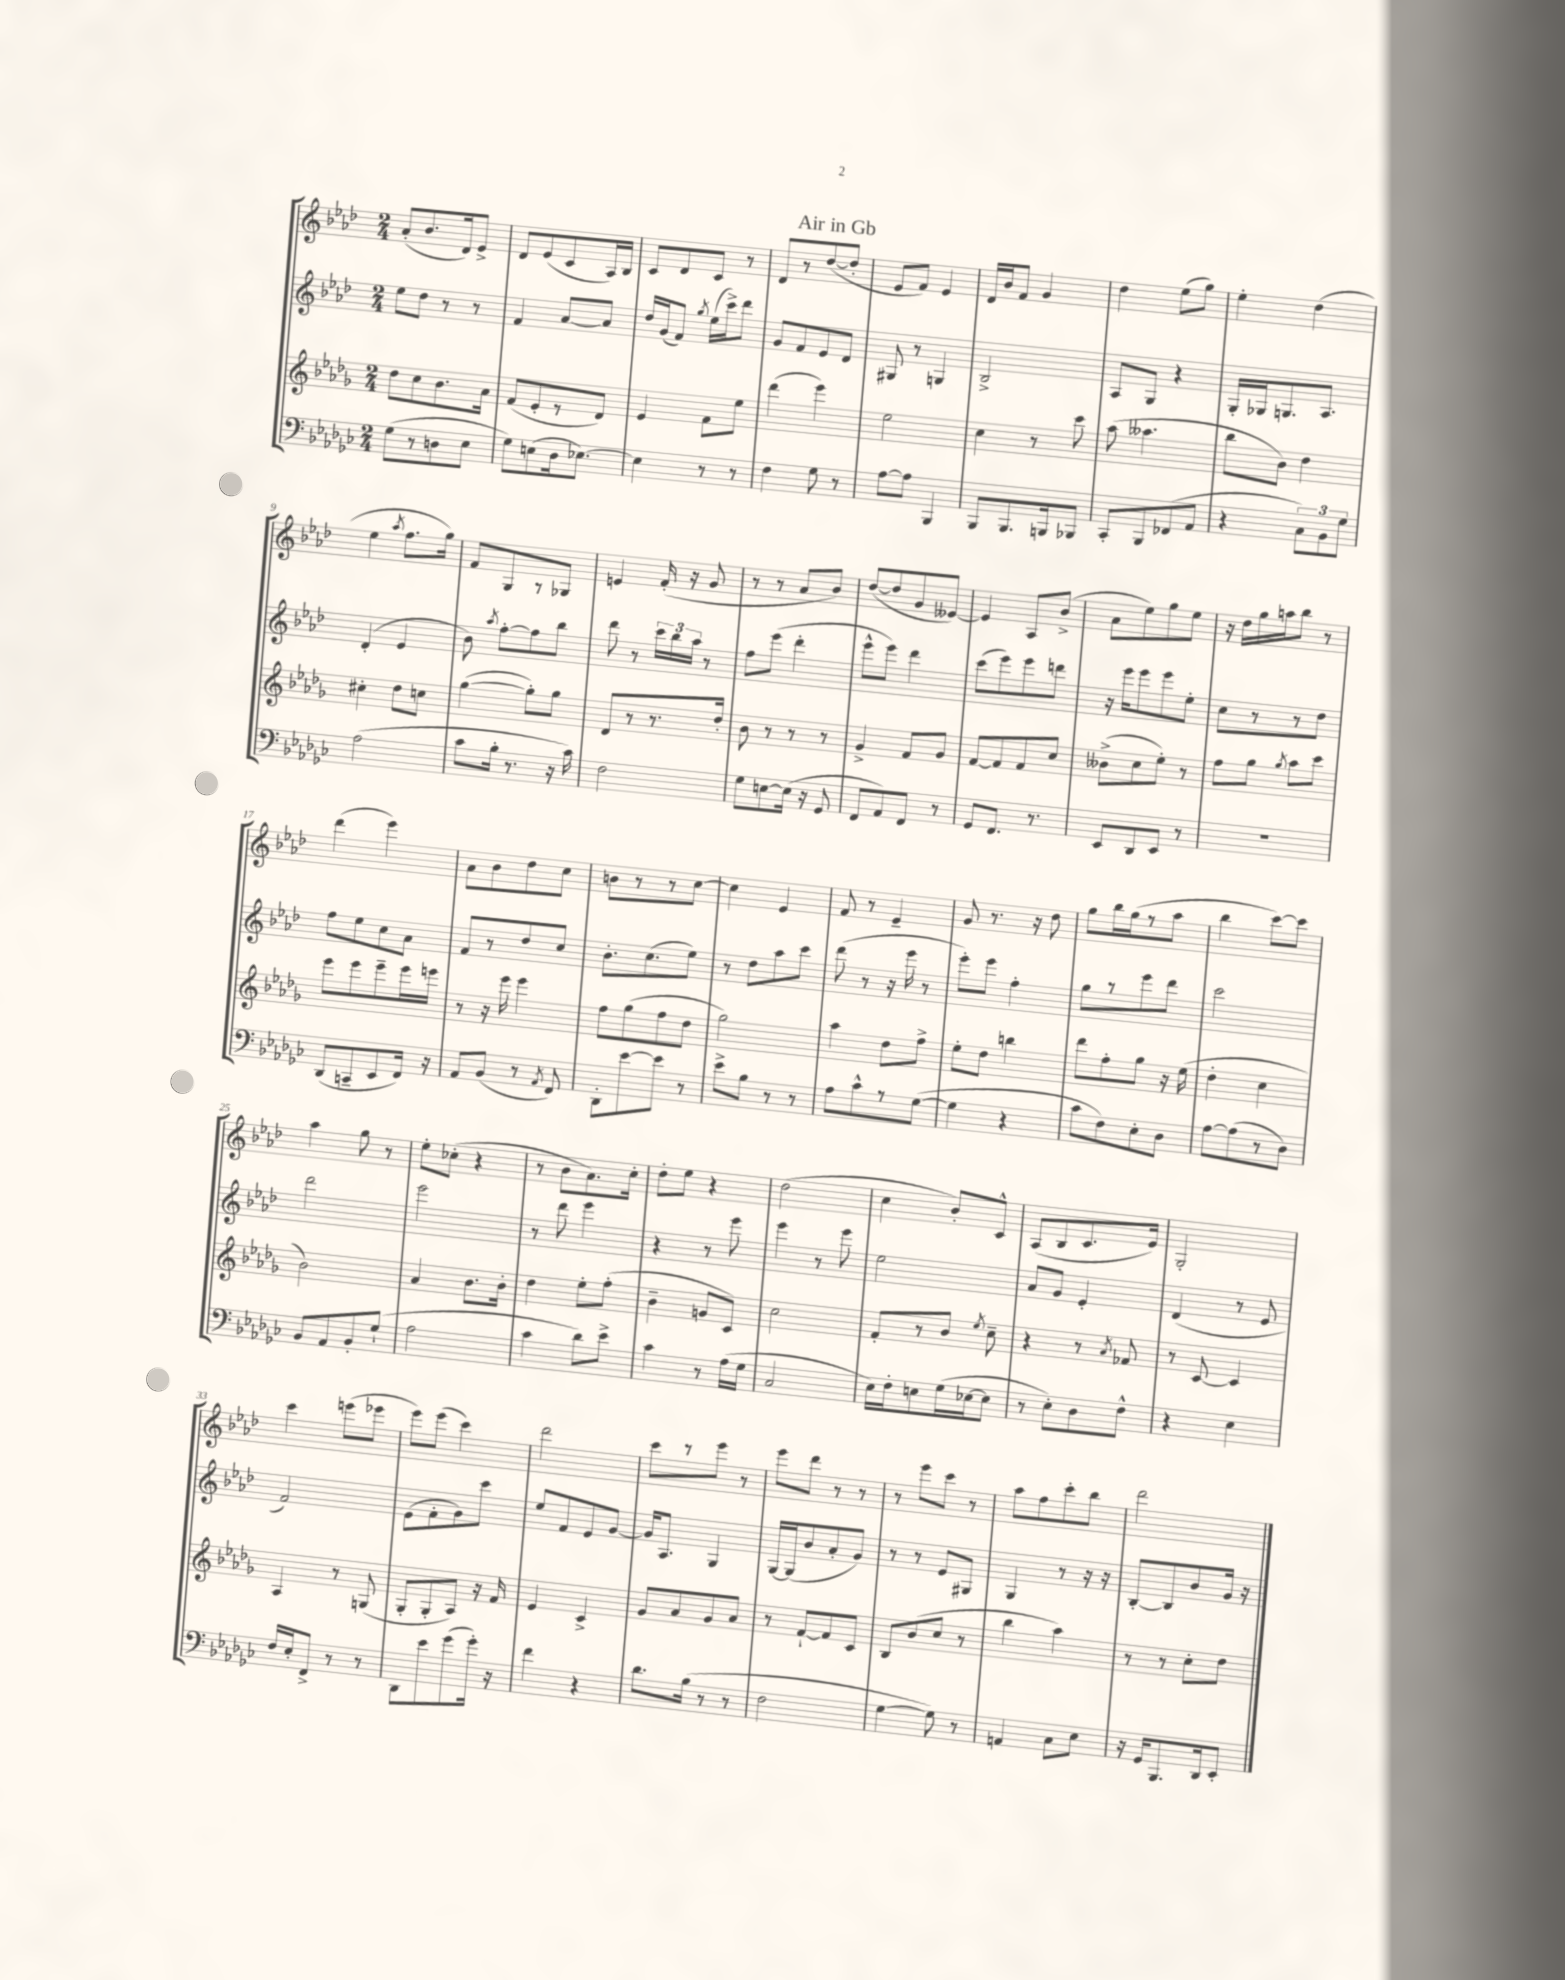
\header { title = "Air in Gb" }
<<
\new StaffGroup <<
\new Staff = "s0" {
    \clef treble \key aes \major \numericTimeSignature \time 2/4
    \autoBeamOff aes'8[-.( bes'8. des'16) ees'8]-> |
    des'8[ ees'8( c'8 aes16) bes16] |
    c'8[ des'8 c'8] r8 |
    des'8[ r8 des''8~( des''8]-. |
    ees'8[ f'8]) ees'4 |
    des'16[ bes'16 f'8] g'4 |
    des''4 ees''8[( g''8]) |
    ees''4-. des''4( |
    ees''4 \acciaccatura { aes''8 } f''8.[ g''16]) |
    f'8[ g8 r8 ges8] |
    e'4 f'16-.( r16 g'8 |
    r8 r8 aes'8[ bes'8]) |
    des''8[~( des''8 g'8 eeses'8]~) |
    eeses'4 aes8[ bes'8]->( |
    aes'8[ ees''8) g''8 ees''8] |
    r16 des''16[ g''16 a''16 bes''8] r8 |
    des'''4( ees'''4) |
    aes'8[ bes'8 des''8 c''8] |
    b'8[ r8 r8 c''8]~ |
    c''4 ees'4 |
    f'8 r8 ees'4-- |
    g'8 r8. r16 des''8 |
    g''8[ bes''16 g''16( r8 aes''8] |
    bes''4 c'''8[~) c'''8] |
    aes''4 g''8 r8 |
    ees''8[-. ces''8]-.( r4 |
    r8 bes'8[ aes'8.) c''16]-. |
    des''8[-. ees''8] r4 |
    des''2( |
    c''4 bes'8[-.) c'8]-^ |
    aes8[( bes8 c'8. ees'16]) |
    g2-. |
    c'''4 e'''8[( ees'''8] |
    ees'''8[) ees'''8]( c'''4) |
    des'''2 |
    c'''8[ r8 ees'''8] r8 |
    ees'''8[ des'''8] r8 r8 |
    r8 ees'''8[ c'''8] r8 |
    aes''8[ f''8 c'''8-. bes''8] |
    des'''2 \bar "|." |
}
\new Staff = "s1" {
    \clef treble \key aes \major \numericTimeSignature \time 2/4
    \autoBeamOff ees''8[ des''8] r8 r8 |
    f'4 aes'8[~ aes'8] |
    des''16[ g'16( f'8]) \acciaccatura { g''8 } ees''16[( c'''16->) des'''8] |
    g'8[ f'8 ees'8 des'8] |
    gis8 r8 g4 |
    bes2-> |
    aes8[ g8] r4 |
    g16[-. ges16 g8. aes8.] |
    des'4-.( ees'4 |
    bes'8) \acciaccatura { aes''8 } f''8[~-. f''8 bes''8] |
    des'''8 r8 \tuplet 3/2 { c'''16[ bes''16 aes''16] } r8 |
    f''8[ ees'''8]( des'''4-. |
    ees'''8[-^ ees'''8]) des'''4 |
    c'''8[( ees'''8) ees'''8 d'''8] |
    r16 ees'''16[ ees'''8 ees'''8 ees''8]-. |
    c''8[ r8 r8 des''8] |
    f''8[ ees''8 c''8 aes'8] |
    f'8[ r8 des''8 c''8] |
    bes'8.[-. c''8.( ees''8]) |
    r8 des''8[ aes''8 c'''8] |
    des'''8( r8 r16 ees'''16 r8 |
    ees'''8[-.) ees'''8] f''4-. |
    g''8[ r8 ees'''8 des'''8] |
    c'''2 |
    des'''2 |
    ees'''2 |
    r8 des'''8 ees'''4 |
    r4 r8 ees'''8 |
    ees'''4 r8 ees'''8 |
    ees''2 |
    aes'8[ g'8] ees'4-. |
    des'4( r8 ees'8 |
    f'2) |
    ees'8[( f'8-. g'8) c'''8] |
    ees''8[ f'8 ees'8 g'8]~ |
    g'16[ aes8.] g4 |
    g16[~ g16( bes'8 aes'8-. g'8]) |
    r8 r8 ees'8[ gis8] |
    g4 r8 r16 r16 |
    bes8[~-. bes8 bes'8 g'16] r16 \bar "|." |
}
\new Staff = "s2" {
    \clef treble \key des \major \numericTimeSignature \time 2/4
    \autoBeamOff des''8[ c''8 bes'8. aes'16] |
    f'8[( ees'8-. r8 des'8]) |
    ees'4 f'8[ ees''8] |
    des'''4( ees'''4) |
    ees''2 |
    c''4 r8 c'''8 |
    aes''8( aeses''4. |
    bes''8[ bes'8]) des''4 |
    cis''4-. des''8[ c''8] |
    ges''4~( ges''8[-.) ges''8] |
    des'8[ r8 r8. des''16]-. |
    bes'8 r8 r8 r8 |
    ges'4-> f'8[ ges'8] |
    f'8[~ f'8 f'8 c''8] |
    beses'8[->( c''8 ees''8]-.) r8 |
    f''8[ ges''8] \acciaccatura { ges''8 } aes''8[ c'''8] |
    ees'''8[ ees'''8 ees'''8-- ees'''16 e'''16] |
    r8 r16 ees'''16 ees'''4 |
    f''8[ ges''8( f''8 des''8] |
    ges''2) |
    aes''4 des''8[ f''8]-> |
    ees''8[-. des''8] b''4 |
    des'''8[ f''8-. ges''8] r16 ees''16( |
    des''4-. c''4 |
    bes'2) |
    aes'4 bes'8.[ bes'16]-. |
    des''4 ees''8[-. f''8]-.( |
    bes'4-- g'8[ c'8]) |
    c''2 |
    f'8[-. r8 bes'8] \acciaccatura { ees''8 } c''8-- |
    r4 r8 \acciaccatura { aes'8 } fes'8 |
    r8 c'8~ c'4 |
    aes4 r8 g8( |
    ges8[-. ges8-. aes8]) r16 f'16 |
    ees'4 c'4-> |
    ges'8[ aes'8 ges'8 aes'8] |
    r8 f'8[~-! f'8 c'8] |
    bes8[ bes'8( c''8] r8 |
    bes''4 aes''4) |
    r8 r8 c''8[-. des''8] \bar "|." |
}
\new Staff = "s3" {
    \clef bass \key ges \major \numericTimeSignature \time 2/4
    \autoBeamOff ges8[( r8 d8 ees8] |
    ges8[) e8( des16 ees8.]~) |
    ees4 r8 r8 |
    f4 ges8 r8 |
    aes8[~ aes8] bes,,4 |
    bes,,8[ bes,,8. b,,16 bes,,8] |
    ces,8[-. bes,,8 fes,8( aes,8] |
    r4 \tuplet 3/2 { ces8[) bes,8 ges8] } |
    aes2( |
    ces'8[ bes16]-. r8. r16 ces'16) |
    f2 |
    ges8[ e8~ e16]( r16 ges,8 |
    f,8[ aes,8) f,8] r8 |
    ges,8[ f,8.] r8. |
    ees,8[ des,8 ees,8] r8 |
    r2 |
    des,8[( c,8-- ees,8 f,16]) r16 |
    aes,8[ bes,8]( r8 \acciaccatura { aes,8 } f,8) |
    des,8[-. ees'8~ ees'8] r8 |
    ees'8[-> bes8] r8 r8 |
    aes8[ ces'8-^ r8 ges8]~( |
    ges4 r4 |
    ces'8[ f8) ees8-. des8] |
    aes8[~ aes8( r8 des8]) |
    bes,8[ aes,8 bes,8-. ges8]-!( |
    aes2 |
    ces'4 des'8[) ees'8]-> |
    ces'4 r8 aes16[( ges16] |
    ces2 |
    ees16[) f16-. e8 ges16( ees16~ ees8] |
    r8 ees8[-.) des8 f8]-^ |
    r4 ees4 |
    f16[ ees16-. f,8]-> r8 r8 |
    des,8[ ees'8 ges'8( ges'16]-.) r16 |
    f'4 r4 |
    des'8.[ bes16]( r8 r8 |
    f2 |
    ges4~ ges8) r8 |
    a,4 ces8[ ees8] |
    r16 ges,16[ bes,,8. des,16 ees,8]-. \bar "|." |
}
>>
>>
